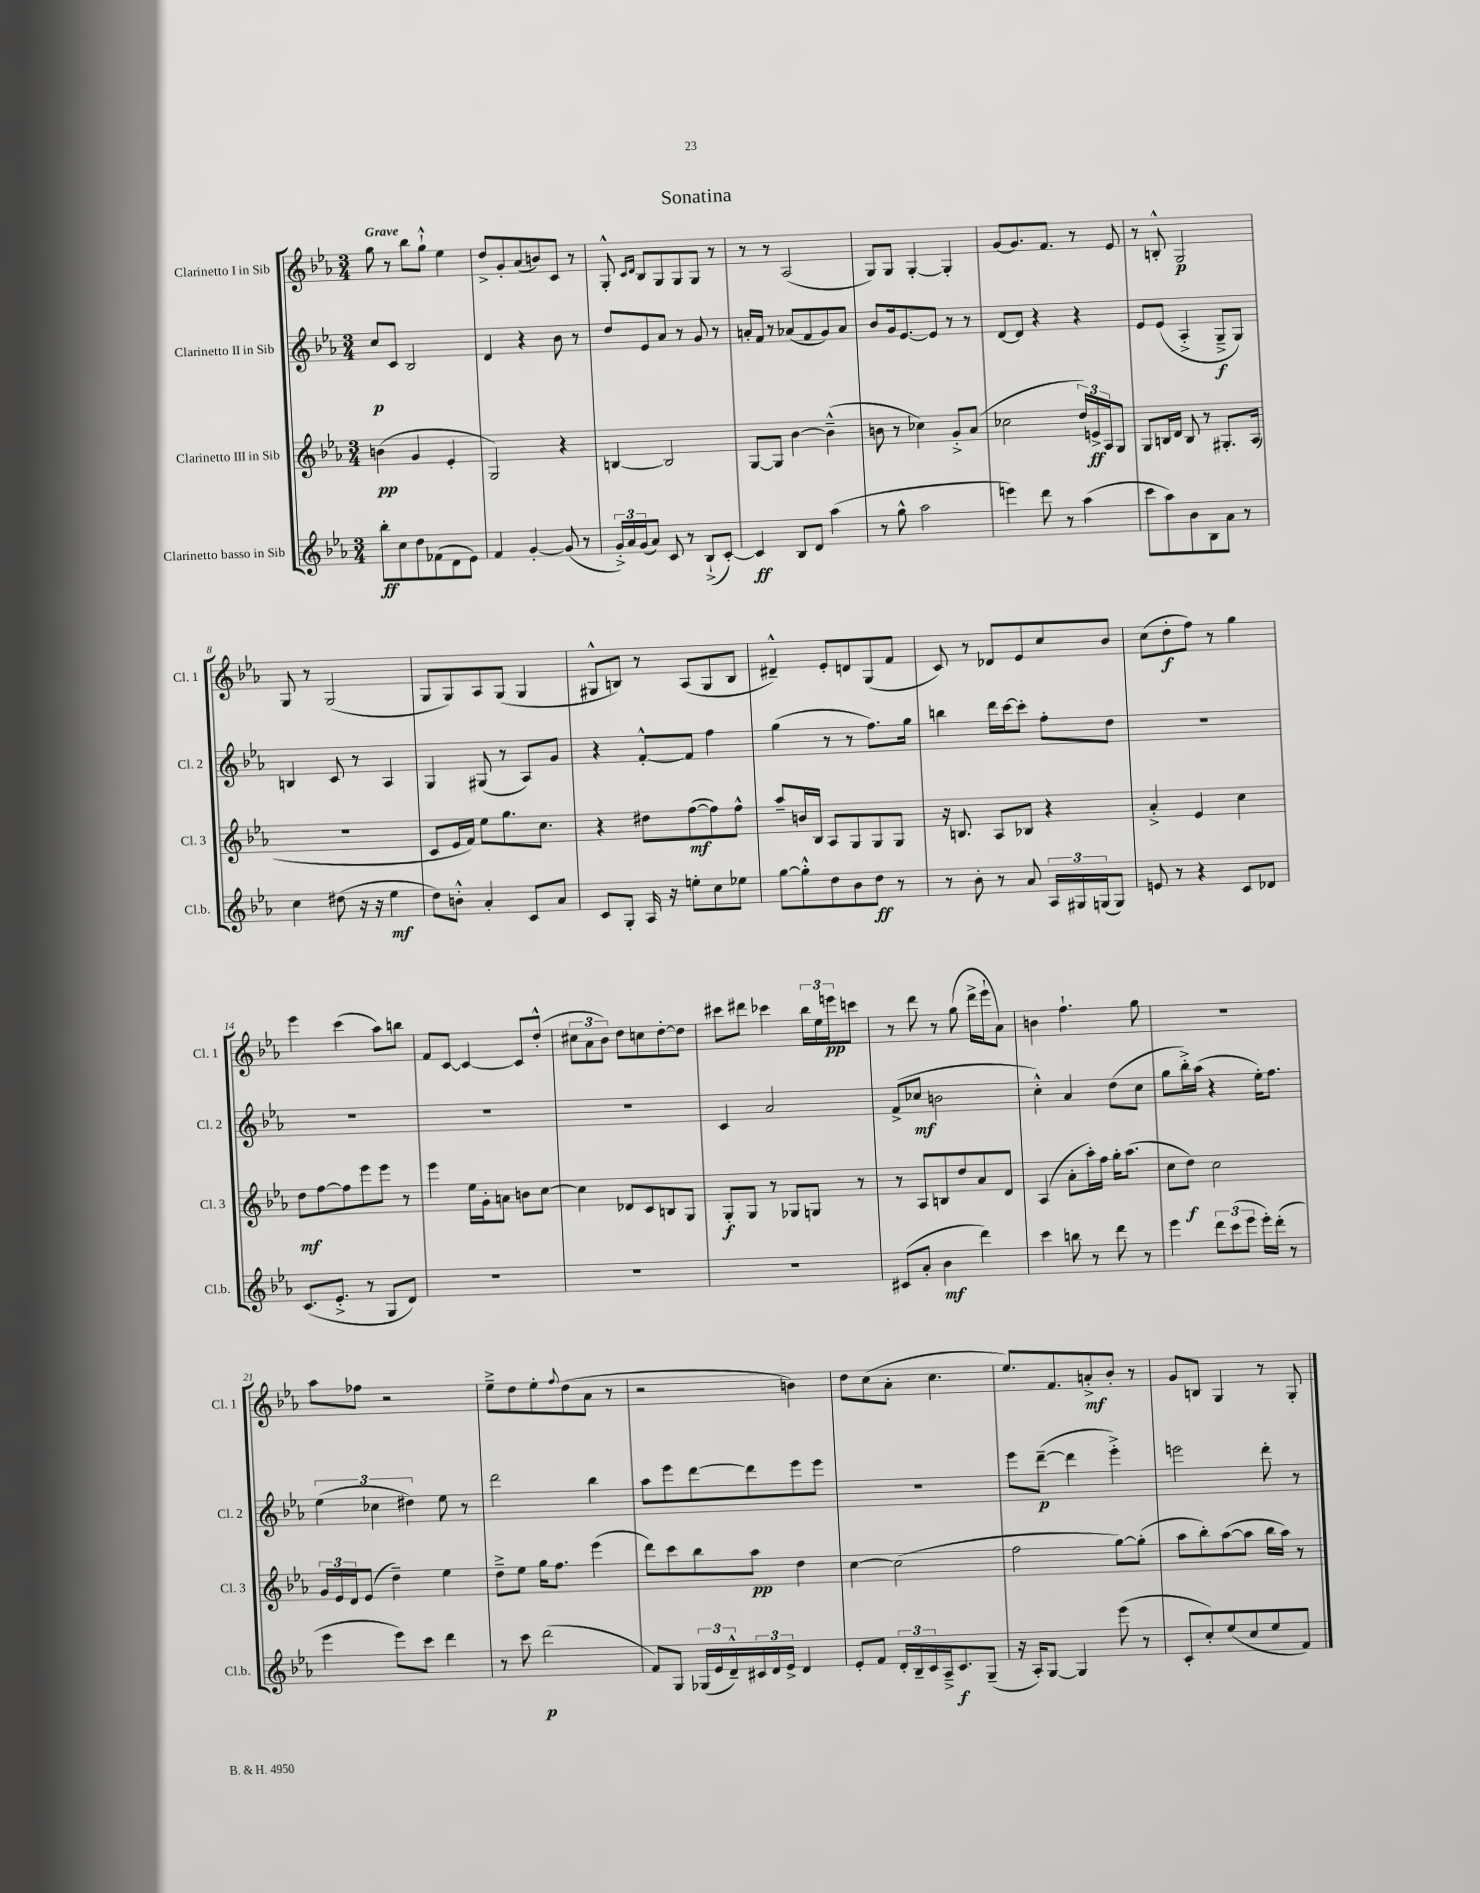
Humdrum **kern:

**kern	**kern	**kern	**kern
*staff4	*staff3	*staff2	*staff1
*clefG2	*clefG2	*clefG2	*clefG2
*k[b-e-a-]	*k[b-e-a-]	*k[b-e-a-]	*k[b-e-a-]
*M3/4	*M3/4	*M3/4	*M3/4
8bb-'	(4b	8cc	8gg
8cc	.	8c	8r
8dd	4g	2B-	8bb-
(8f-	.	.	8gg`^^
8d	4e-'	.	4ee-
8e-)	.	.	.
=	=	=	=
4f	2G)	4d	8dd^
.	.	.	8g'
[4g'	.	4r	(8a-
.	.	.	8b)
(8g]	4r	8b-	8c
8r	.	8r	8r
=	=	=	=
24g'^)	[4B	8dd	8G'^^
24a-	.	.	.
(24g	.	.	.
.	.	.	16qqc
.	.	.	16qqd
8a-)	.	8e-	8B-
8c	2B]	8a-	8G
8r	.	8r	8G
(8B-`^	.	8g	8G
[8c')	.	8r	8r
=	=	=	=
4c]	[8G	16a'	8r
.	.	16f	.
.	8G]	8r	8r
8B-	[4b-	(8a-	(2A-
8d	.	8f	.
(4aa-	(4b-~^^]	8g)	.
.	.	8a-	.
=	=	=	=
8r	8b	8b-	8G)
8gg^^	8r	16g	8G
.	.	[8.e-	.
2aa-	4cc-)	.	[4G'
.	.	8e-]	.
.	8g'^	8r	4G']
.	(8a-	8r	.
=	=	=	=
4eee)	2cc-	[8d	[8g
.	.	8d]	8.g]
8ddd	.	4r	.
.	.	.	8.f
8r	.	.	.
(4aa-	24dd)	4r	8r
.	24e^	.	.
.	24A-	.	.
.	8G	.	8e-
=	=	=	=
8ccc	8G	8e-	8r
8aa-)	16B	(8e-	8B'^^
.	16d	.	.
8b-	8B	4A-'^	2G
8B-	8r	.	.
8a-	8.G#'	8G~^	.
8r	.	8G)	.
.	(16A-	.	.
=	=	=	=
4cc	2.r	4B	8G
.	.	.	8r
(8dd#	.	8c	(2G
16r	.	8r	.
16r	.	.	.
4ee-	.	4A-	.
=	=	=	=
8dd)	8c	4G	8G
8b'^^	16e-	.	8G)
.	16f)	.	.
4a-'	8ee-	(8G#	8A-
.	8.gg	8r	(8G
8c	.	8A-)	4G
.	8.cc	.	.
8a-	.	8g	.
=	=	=	=
8c	4r	4r	8G#^^
8G'	.	.	8B)
16A-	8dd#	[8f'^^	8r
16r	.	.	.
8ee'	([8ff	8f]	(8A-
8cc	8ff])	4ff	8G#
8ee-	8ff^^	.	8B
=	=	=	=
[8gg	8aa-~	(4gg	4d#~^^)
8gg'^^]	16b	.	.
.	16B-	.	.
8dd	8A-	8r	8e-'
8b-	8G	8r	8d
8dd	8G	8.ff)	(8G
8r	8G	.	8f
.	.	16gg	.
=	=	=	=
8r	16r	4bb	8c)
.	8.B	.	.
8b-'	.	.	8r
8r	8A-	16ddd	8d-
.	.	[16ccc	.
8a-	8B-	8ccc']	8e-
24A-	4r	8ff'	8cc
24G#	.	.	.
(24G	.	.	.
8G)	.	8dd	8b-
=	=	=	=
8e	4a-'^	2.r	(8cc
8r	.	.	8dd'
4r	4e-	.	8ff)
.	.	.	8r
8c	4cc	.	4gg
8d-	.	.	.
=	=	=	=
(8.c	8dd	2.r	4eee-
.	[8ff	.	.
8.e-'^	.	.	.
.	8ff]	.	(4ccc
8r	8eee-	.	.
8G	8eee-	.	8aa-)
8d)	8r	.	8bb
=	=	=	=
2.r	4eee-	2.r	8f
.	.	.	[8c
.	16ee-	.	4c_
.	16g'	.	.
.	8a	.	.
.	8b	.	8c]
.	[8cc	.	(8dd'^^
=	=	=	=
2.r	4cc]	2.r	12cc#
.	.	.	12a-
.	.	.	12b-)
.	8d-	.	8dd
.	8c	.	8cc
.	8B	.	[8dd'
.	8G	.	8dd]
=	=	=	=
2.r	8G'	4c	8ccc#
.	8G	.	8ddd#
.	8r	2a-	4ccc-
.	8G-	.	.
.	8G	.	24bb-
.	.	.	24ee-
.	.	.	24eee
.	8r	.	8ccc
=	=	=	=
(8c#	8r	(8f^	8r
8a-'	8A-	8cc-	8ddd
4b-	8B	2b	8r
.	8dd	.	(8gg
4ddd)	8a-	.	16ddd^
.	.	.	16eee-`
.	8d	.	8a-)
=	=	=	=
4ccc	(4A-	4cc'^^)	4b
8bb	8a-'	4a-	4.ff`
8r	16aa-')	.	.
.	16ff	.	.
8ddd	16gg'	(8dd	.
.	(8.aa-	.	.
8r	.	8cc	8gg
=	=	=	=
4eee-	8cc	8gg	2.r
.	8dd)	16bb-'^)	.
.	.	(16aa-	.
12ddd	2cc	4r	.
(12ccc	.	.	.
12eee-	.	.	.
16eee-')	.	16ee-')	.
(16ddd'	.	8.ff	.
8r	.	.	.
=	=	=	=
4eee-	24g	(6ee-	8aa-
.	24e-	.	.
.	24d	.	.
.	(8e-	.	8ff-
.	.	6cc-	.
8eee-)	4dd~)	.	2r
.	.	6dd#)	.
8ccc	.	.	.
4ddd	4ee-	8ee-	.
.	.	8r	.
=	=	=	=
8r	8dd~^	2ddd	8ee-~^
8ccc	8ee-	.	8dd
(2ddd	16gg	.	8ee-'
.	8.ff	.	.
.	.	.	8qqff
.	.	.	(8dd
.	(4eee-	4bb-	8a-
.	.	.	8r
=	=	=	=
8f)	8ddd)	8aa-	2r
8G	8ccc	8eee-	.
(24G-	8bb-	[8ddd	.
24e-	.	.	.
24d~^^)	.	.	.
24c#	8aa-	8ddd]	.
24d	.	.	.
24e-^	.	.	.
4d	4dd	8eee-	4b)
.	.	8eee-	.
=	=	=	=
8e-'	[4cc	2.r	8dd
8f	.	.	(8cc
24d'	(2cc]	.	8a-'
24B-~	.	.	.
24c	.	.	.
16A-~^	.	.	4.cc
8.c	.	.	.
(8G~	.	.	.
=	=	=	=
16r	2ff	8eee-	8.ee-)
16A-')	.	.	.
[8G	.	([8ddd~	.
.	.	.	8.f
4G]	.	4ddd]	.
.	.	.	8a'^
(8eee-	[8gg)	4eee-'^)	8b-'
8r	(8gg']	.	8r
=	=	=	=
8c'	8aa-	2eee	8g
8cc')	8bb-')	.	8B
(8ee-	([8aa-	.	4G
8cc	8aa-]	.	.
8ee-	16bb-	8ddd'	8r
.	16aa-)	.	.
8f)	8r	8r	8G'
==	==	==	==
*-	*-	*-	*-
